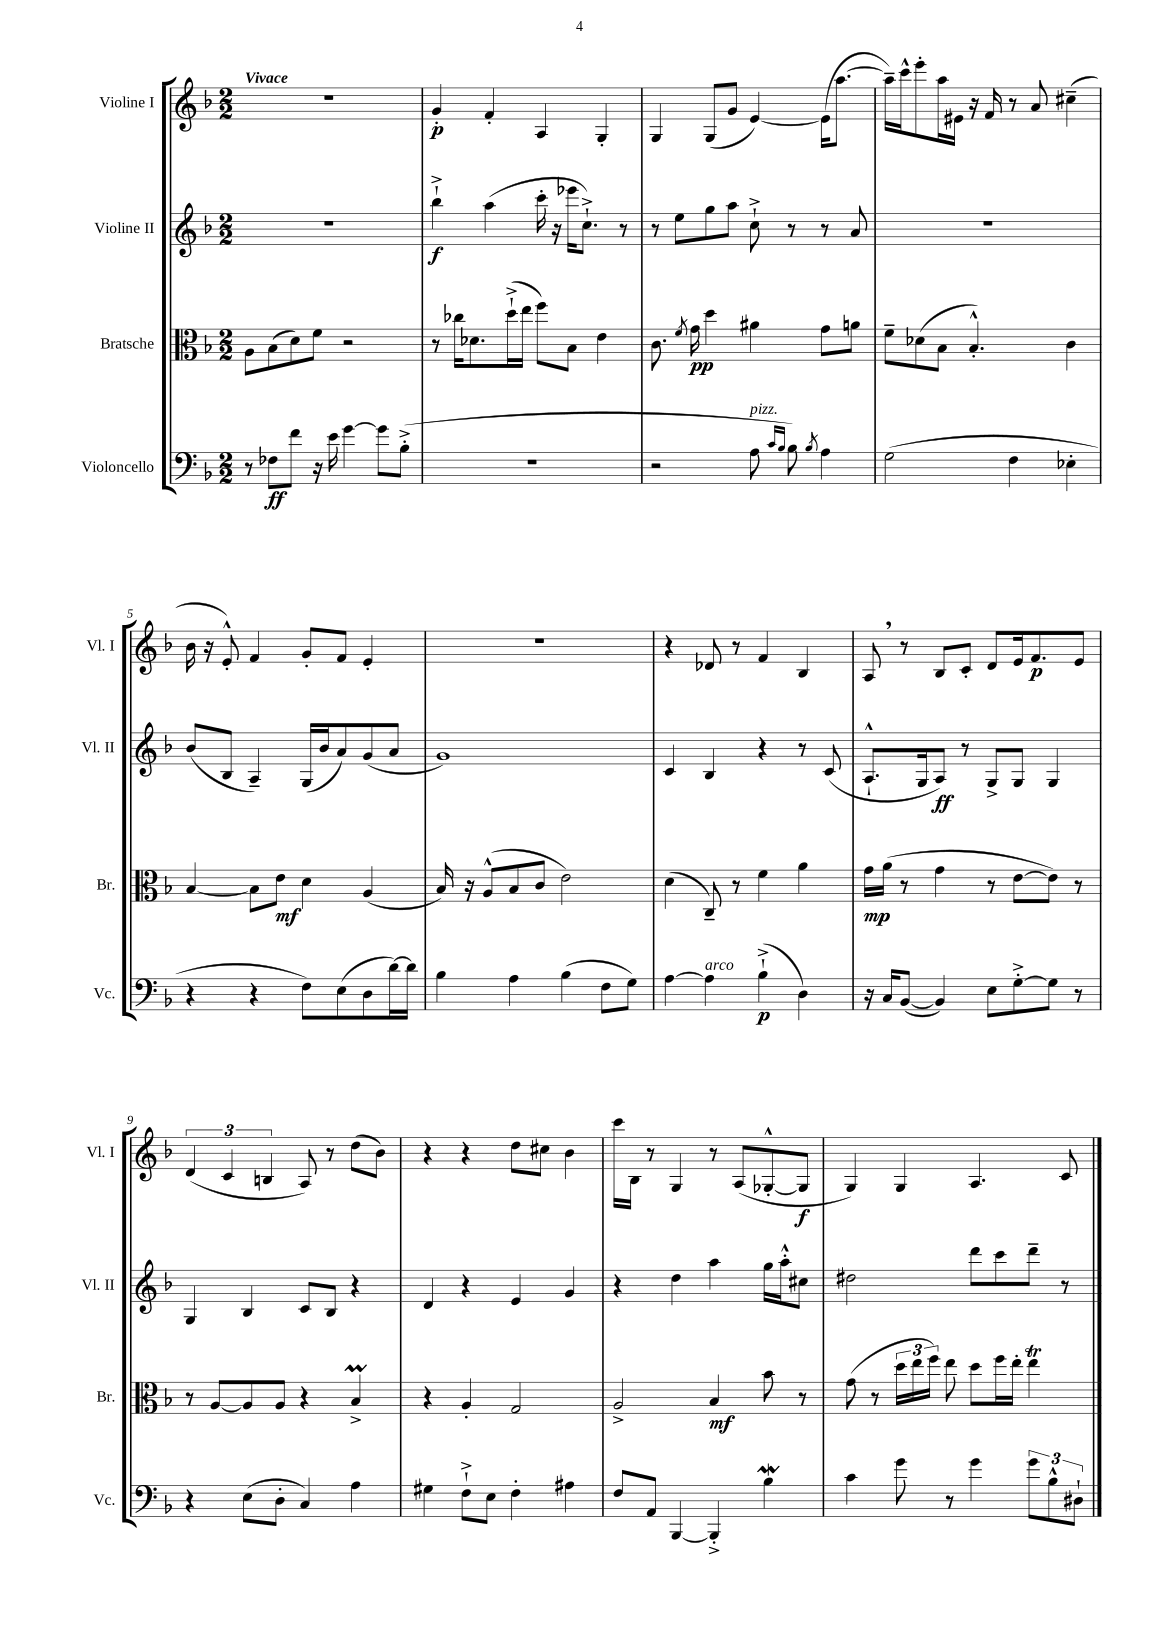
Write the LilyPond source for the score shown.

<<
\new StaffGroup <<
\new Staff = "s0" \with { instrumentName = "Violine I" shortInstrumentName = "Vl. I" } {
    \clef treble \key f \major \numericTimeSignature \time 2/2 \tempo "Vivace"
    \autoBeamOff R1 |
    g'4-.\p f'4-. a4 g4-. |
    g4 g8[( g'8] e'4~) e'16[( a''8.]~ |
    a''16[--) c'''16-^ e'''8-. a''16 eis'16] r16 f'16 r8 a'8 cis''4--( |
    bes'16 r16 e'8-.-^) f'4 g'8[-. f'8] e'4-. |
    R1 |
    r4 des'8 r8 f'4 bes4 |
    a8 \breathe r8 bes8[ c'8]-. d'8[ e'16 f'8.\p e'8] |
    \tuplet 3/2 { d'4( c'4 b4 } a8) r8 d''8[( bes'8]) |
    r4 r4 d''8[ cis''8] bes'4 |
    c'''16[ bes16] r8 g4 r8 a8[( ges8~-.-^ ges8]\f |
    g4) g4 a4. c'8 \bar "|." |
}
\new Staff = "s1" \with { instrumentName = "Violine II" shortInstrumentName = "Vl. II" } {
    \clef treble \key f \major \numericTimeSignature \time 2/2
    \autoBeamOff r1 |
    bes''4-!->\f a''4( c'''16-. r16 ees'''16[ c''8.]-!->) r8 |
    r8 e''8[ g''8 a''8] c''8-!-> r8 r8 a'8 |
    R1 |
    bes'8[( bes8] a4--) g16[( bes'16 a'8) g'8( a'8] |
    g'1) |
    c'4 bes4 r4 r8 c'8( |
    a8.[-!-^ g16 a8]\ff) r8 g8[-> g8] g4 |
    g4 bes4 c'8[ bes8] r4 |
    d'4 r4 e'4 g'4 |
    r4 d''4 a''4 g''16[ a''16-.-^ cis''8] |
    dis''2 d'''8[ c'''8 d'''8]-- r8 \bar "|." |
}
\new Staff = "s2" \with { instrumentName = "Bratsche" shortInstrumentName = "Br." } {
    \clef alto \key f \major \numericTimeSignature \time 2/2
    \autoBeamOff a8[ bes8( d'8) f'8] r2 |
    r8 ces''16[ des'8. d''16-!->( e''16] f''8[) bes8] e'4 |
    c'8. \acciaccatura { f'8 } g'16\pp d''4 ais'4 g'8[ a'8] |
    f'8[-- des'8( bes8] bes4.-.-^) c'4 |
    bes4~ bes8[ e'8]\mf d'4 a4( |
    bes16) r16 a8[-^( bes8 c'8] e'2) |
    d'4( c8--) r8 f'4 a'4 |
    g'16[\mp a'16]( r8 g'4 r8 e'8[~ e'8]) r8 |
    r8 a8[~ a8 a8] r4 bes4->\prall |
    r4 a4-. g2 |
    a2-> bes4\mf bes'8 r8 |
    g'8( r8 \tuplet 3/2 { d''16[ e''16 f''16]) } e''8 d''8[ f''16 e''16]-. e''4\trill \bar "|." |
}
\new Staff = "s3" \with { instrumentName = "Violoncello" shortInstrumentName = "Vc." } {
    \clef bass \key f \major \numericTimeSignature \time 2/2
    \autoBeamOff r8 fes8[\ff f'8] r16 e'16 g'4~ g'8[ bes8]-.->( |
    R1 |
    r2 a8^\markup { \italic "pizz." } \grace { c'16[ bes16] } bes8) \acciaccatura { bes8 } a4 |
    g2( f4 ees4-. |
    r4 r4 f8[) e8( d8 d'16~) d'16] |
    bes4 a4 bes4( f8[ g8]) |
    a4~ a4^\markup { \italic "arco" } bes4-!->\p( d4) |
    r16 c16[ bes,8]~( bes,4) e8[ g8~-.-> g8] r8 |
    r4 e8[( d8]-. c4) a4 |
    gis4 f8[-!-> e8] f4-. ais4 |
    f8[ a,8] bes,,4~ bes,,4-.-> bes4\mordent |
    c'4 g'8 r8 g'4 \tuplet 3/2 { g'8[ bes8-^ dis8]-! } \bar "|." |
}
>>
>>
